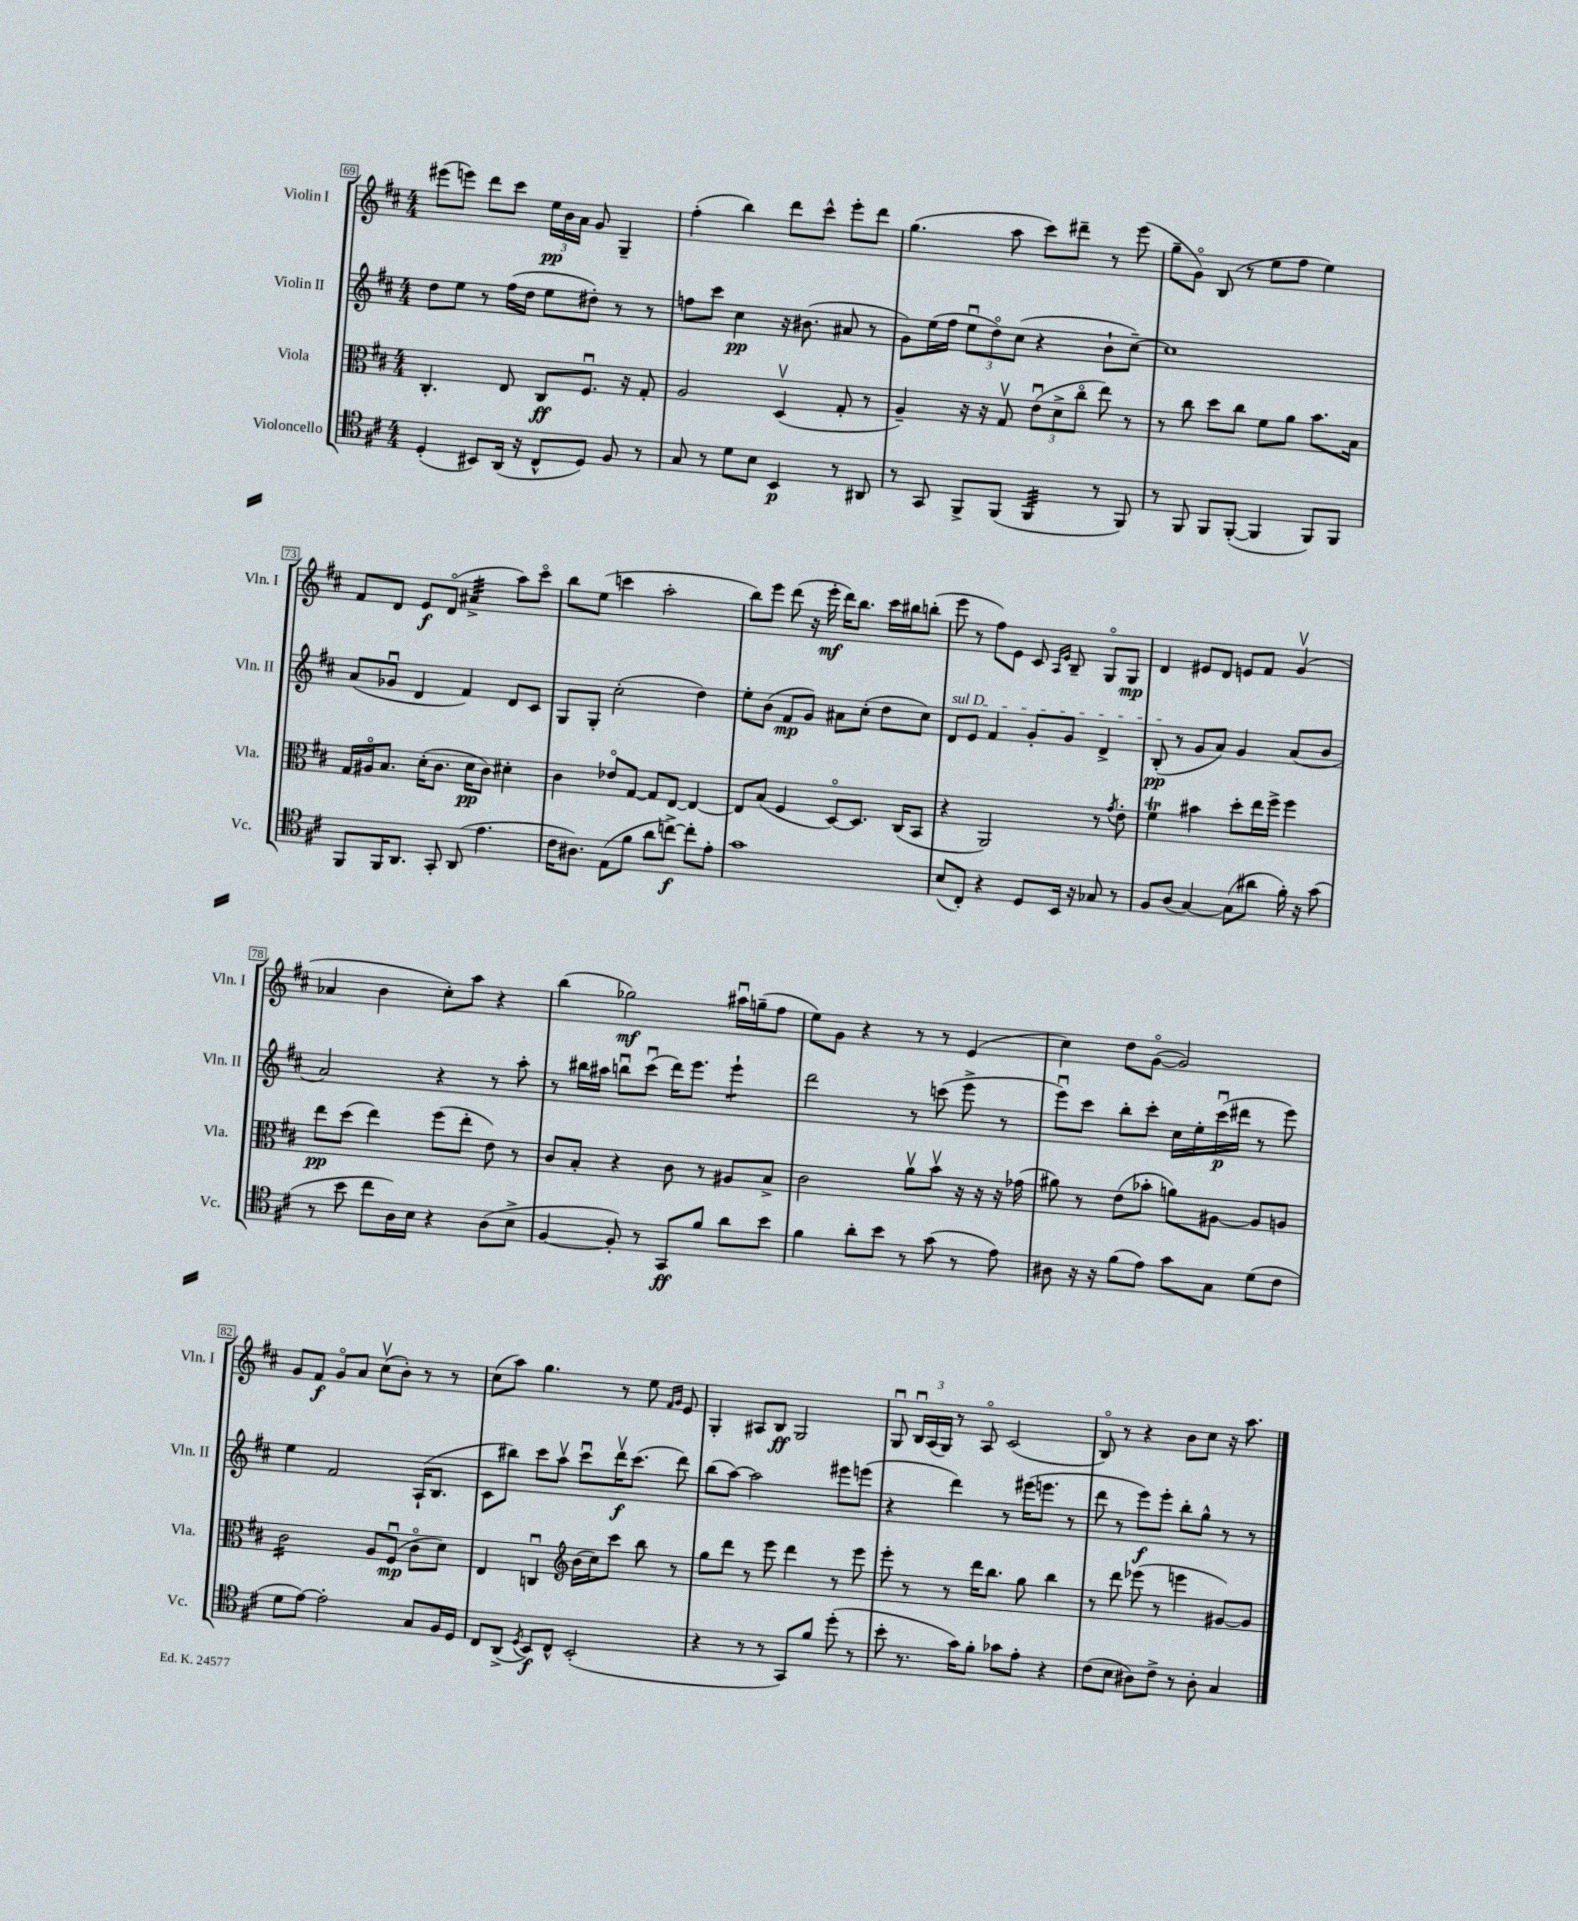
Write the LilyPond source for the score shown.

<<
\new StaffGroup <<
\new Staff = "s0" \with { instrumentName = "Violin I" shortInstrumentName = "Vln. I" } {
    \clef treble \key d \major \numericTimeSignature \time 4/4
    \autoBeamOff eis'''8[( e'''8]) d'''8[ cis'''8] \tuplet 3/2 { e''16[\pp b'16 a'16] } g'8 g4-- |
    fis''4-.( b''4) d'''8[ cis'''8]-^ e'''8[-. d'''8] |
    g''4.( a''8 cis'''8[) dis'''8]-- r8 e'''8( |
    g''8[-- g'8]\flageolet) b8( r8 e''8[ fis''8] e''4) |
    fis'8[ d'8] e'8[\f d'8]\flageolet( ais'4:32-> a''8[) cis'''8]\flageolet |
    b''8[ e''8]( c'''4 a''2-. |
    b''8[) e'''8] d'''8( r16 e'''16-.\mf d'''16[) b''8.] cis'''16[ bis''16 b''8]-.( |
    e'''8 r8 fis''8[) e'8] cis'8 \grace { a16[ e'16] } b8-- g8[\flageolet g8]\mp |
    d'4 eis'8[ d'8] e'8[ fis'8] g'4\upbow( |
    aes'4 b'4 cis''8[-.) a''8] r4 |
    b''4( ges''2\mf) ais''16[\downbow g''16--( fis''8] |
    e''8[) g'8] r4 r8 r8 e'4( |
    cis''4) d''8[ g'8]~\flageolet( g'2) |
    g'8[ fis'8]\f g'8[\flageolet a'8] cis''8[\upbow( b'8]-.) r8 r8 |
    cis''8[( a''8]) g''4. r8 e''8 \grace { fis'16[ g'16] } e'8 |
    g4-. ais8[ b8]\ff g2 |
    g8\downbow \tuplet 3/2 { b16[\downbow a16( g16]) } r8 a8\flageolet cis'2( |
    b8\flageolet) r8 r4 b'8[ cis''8] r16 a''8. \bar "|." |
}
\new Staff = "s1" \with { instrumentName = "Violin II" shortInstrumentName = "Vln. II" } {
    \clef treble \key d \major \numericTimeSignature \time 4/4
    \autoBeamOff d''8[ e''8] r8 fis''16[( d''16] e''8[ dis''8]-.) r8 r8 |
    f''8[ cis'''8] cis''4\pp r16 bis'8.( ais'8 r8 |
    g'8[) e''16( fis''16] \tuplet 3/2 { e''8[\downbow d''8\flageolet) cis''8]( } r4 b'8[-! cis''8]~--) |
    cis''1 |
    a'8[( ges'8]\downbow d'4 fis'4) d'8[ cis'8] |
    g8[ g8]-. cis''2-.( d''4) |
    e''8[-. b'8]( fis'8[\mp g'8]) ais'8[ cis''8]-.( d''8[ cis''8]) |
    \once \override TextSpanner.bound-details.left.text = \markup { \italic "sul D" } d'8[\startTextSpan e'8] fis'4 g'8[-. g'8] d'4-> |
    b8-.\pp\stopTextSpan( r8 g'8[ a'8]) g'4 a'8[( b'8] |
    a'2) r4 r8 a''8-. |
    r8 bis''16[ ais''16] b''8[\downbow cis'''8]\downbow( d'''16[) e'''8.] e'''4:8-! |
    d'''2 r8 c'''8( e'''8-> r8 |
    e'''8[\downbow) cis'''8] b''8[-. cis'''8]-. cis''16[ e''16-. cis'''16\downbow\p( dis'''16] r8 e'''8) |
    e''4 fis'2 a16[-!( b8.] |
    cis'8[ bis''8]) cis'''8[ a''8]\upbow cis'''8[\downbow d'''16\upbow\f cis'''8.]( d'''8) |
    b''8[( a''8]~) a''2 eis'''8[ e'''8]( |
    r4 d'''4) r8 eis'''16[( e'''8.] r8 |
    d'''8 r8 e'''8[\f) e'''8]-. b''8[-. g''8]-^ r8 r8 \bar "|." |
}
\new Staff = "s2" \with { instrumentName = "Viola" shortInstrumentName = "Vla." } {
    \clef alto \key d \major \numericTimeSignature \time 4/4
    \autoBeamOff cis4.-. e8 cis8[\ff fis8.]\downbow r16 g8-. |
    a2 d4\upbow( g8-. r8 |
    a4--) r16 r16 g8\upbow \tuplet 3/2 { e'8[\downbow( d'8-> cis''8]\flageolet } e''8) r8 |
    r8 cis''8 d''8[ cis''8] fis'8[ a'8] b'8.[ b16] |
    g16[ ais16\flageolet b8.] d'16[-.( cis'8.] d'16[\pp cis'8]) dis'4-. |
    cis'4 ees'8[\flageolet g8]~ g8[ e8]~ e4~ |
    e8[ b8]( fis4 d8[~\flageolet) d8.] cis16[( b,8] |
    r4 a,2) r8 \acciaccatura { g'8 } e'8-. |
    fis'4\trill bis'4 d''8[-. e''16 fis''16]-> fis''4 |
    e''8[\pp d''8]( e''4) fis''8[( e''8]-. e'8) r8 |
    cis'8[ b8]-. r4 cis'8 r8 ais8[ b8]-> |
    cis'2 a'8[\upbow b'8]\upbow r16 r16 r16 ges'16( |
    ais'8) r8 e'8[( bes'8]-. a'8[) ais8]~ ais8[ a8] |
    cis'2:16 a8[ fis8]\downbow\mp( cis'8[\flageolet d'8]) |
    e4 c4\downbow \clef treble b'16[( cis''16) cis'''8] b''8 r8 |
    g''8[ d'''8] r8 e'''8 d'''4 r8 e'''8 |
    e'''8-. r8 r8 d'''16[ b''8.] g''8 b''4 |
    r8 d'''8 ees'''8( r8 e'''4 gis'8[~) gis'8] \bar "|." |
}
\new Staff = "s3" \with { instrumentName = "Violoncello" shortInstrumentName = "Vc." } {
    \clef tenor \key d \major \numericTimeSignature \time 4/4
    \autoBeamOff d4-.( bis,8[) a,16]( r16 cis8[-^ d8]) fis8 r8 |
    g8 r8 d'8[ b8] b,4\p r8 ais,8 |
    r8 g,8 fis,8[-> fis,8]( fis,4:32 r8 fis,8) |
    r8 fis,8 fis,8[ fis,8]~-.( fis,4 fis,8[) fis,8] |
    fis,8[ fis,16 a,8.] g,8-. a,8( e'4. |
    cis'16[ ais8.]) e8[( fis'8] a'8[ c''8]~->\f) c''8[-. e'8]-. |
    g'1 |
    b8[( cis8]-.) r4 d8[ b,16] r16 ges8 r8 |
    fis8[ a8]( g4~) g8[( ais'8] fis'16-.) r16 g'8( |
    r8 b'8 cis''8[ a16) b16] r4 a8[( b8]-> |
    fis4~ fis8-.) r8 g,8[\ff fis'8] a'8[ b'8] |
    fis'4 a'8[-. b'8] r8 g'8( r8 e'8) |
    ais8 r16 r16 fis'8[( e'8]) g'8[ g8] d'8[( cis'8] |
    d'8[ e'8]~) e'2-. g8[ fis16 d16] |
    cis8[ a,8]->( \acciaccatura { d8 } b,8[\f) cis8]-^ b,2-.( |
    r4 r8 r8 g,8[) fis'8] d''8-.( r8 |
    b'8-. r8. g'16[) fis'8]-. ges'8[ e'8]-. r4 |
    cis'8[( b8] ais8[) cis'8]-> r8 ais8-. g4 \bar "|." |
}
>>
>>
\layout { \context { \Score currentBarNumber = #69 \override BarNumber.stencil = #(make-stencil-boxer 0.1 0.3 ly:text-interface::print) } }
